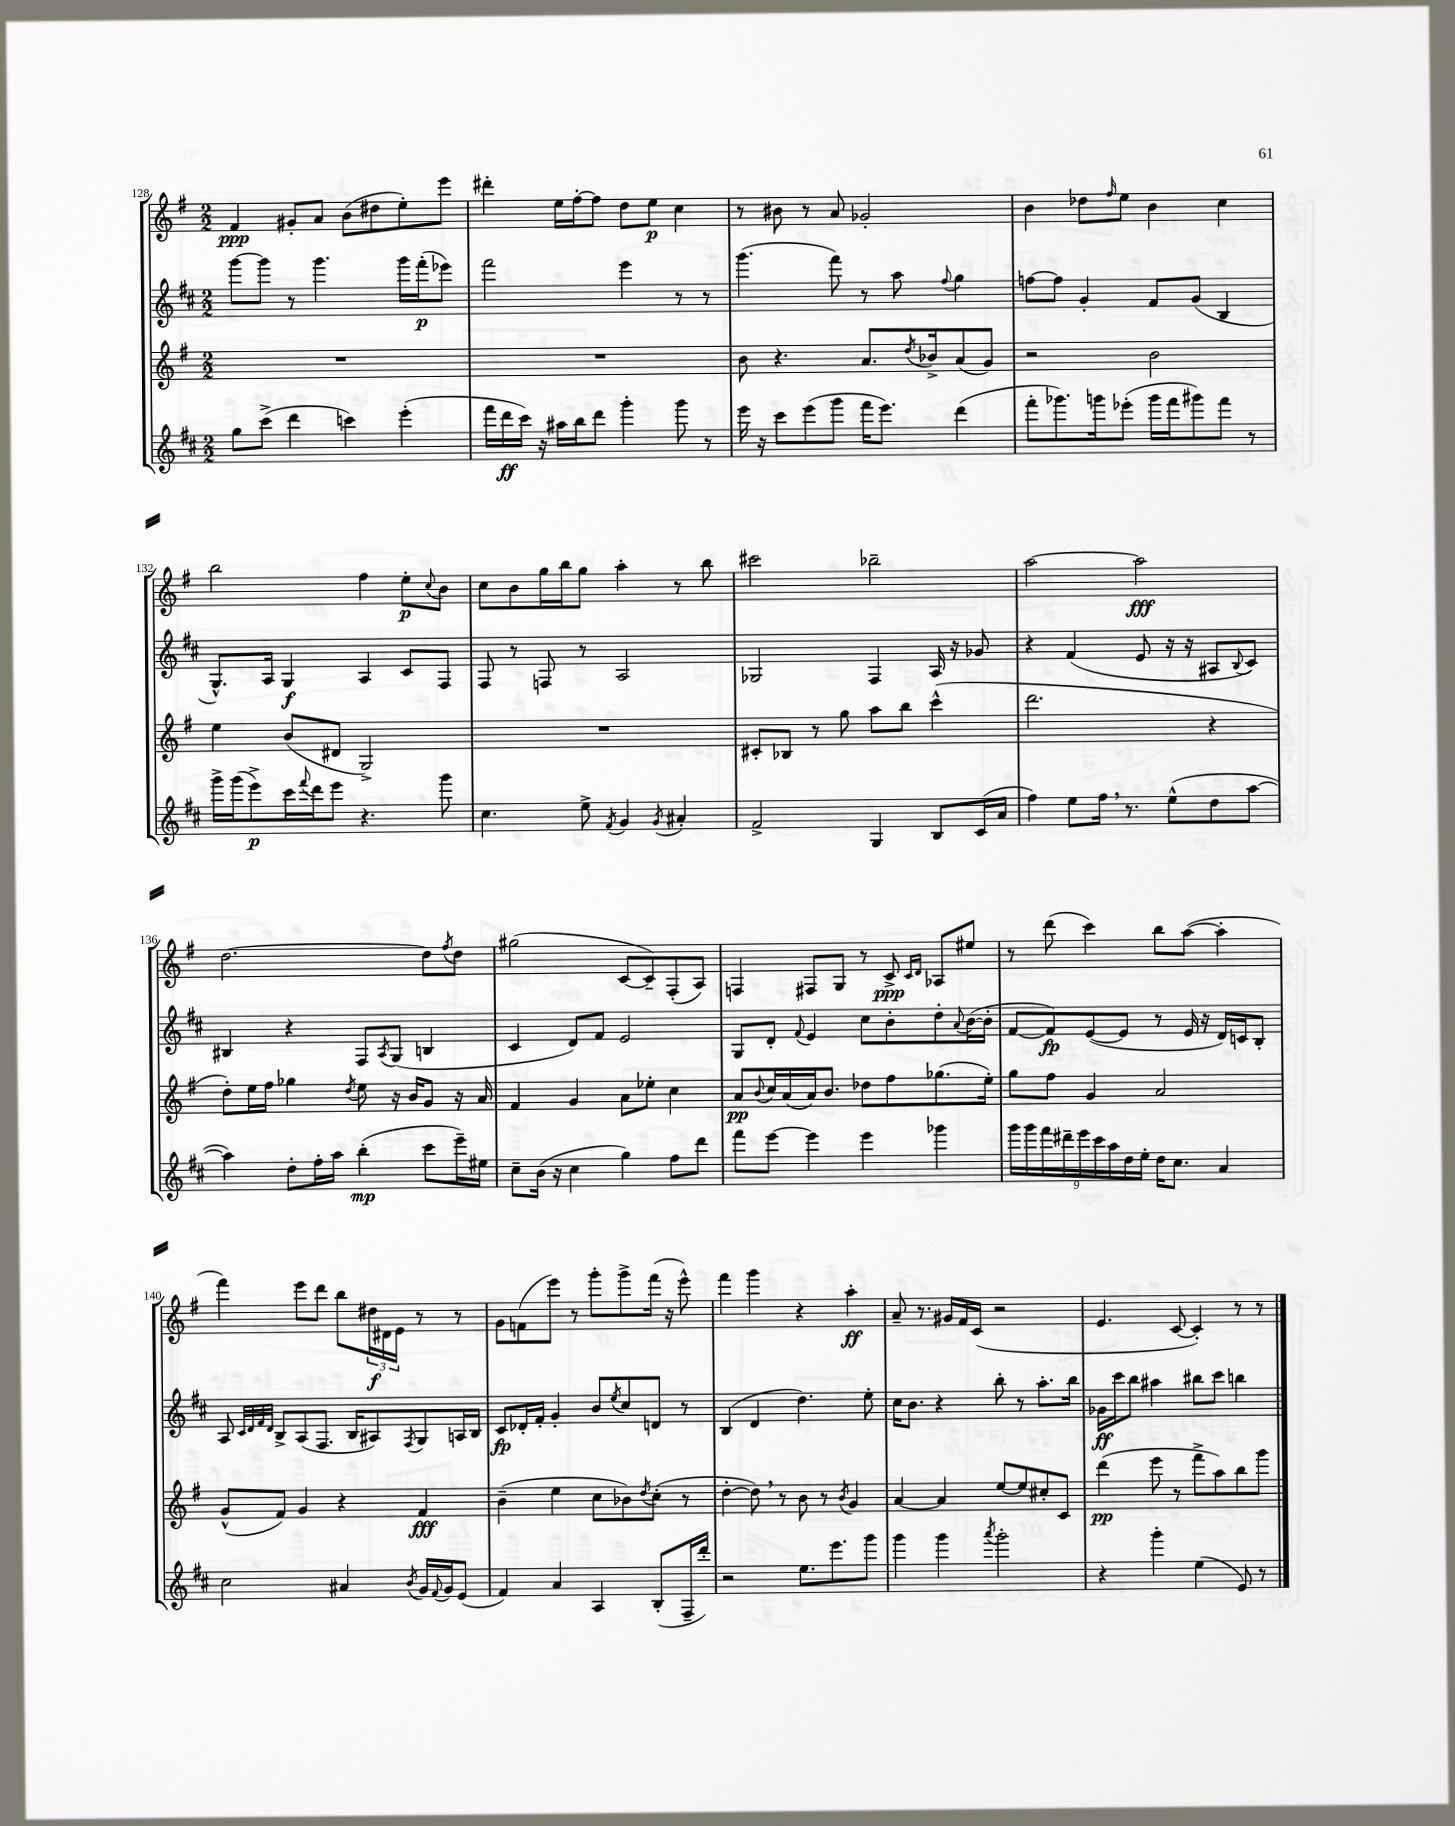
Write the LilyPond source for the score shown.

<<
\new StaffGroup <<
\new Staff = "s0" {
    \clef treble \key g \major \numericTimeSignature \time 2/2
    fis'4\ppp gis'8-. a'8 b'8( dis''8 e''8-.) e'''8 |
    dis'''4-. e''16 fis''16~-. fis''8 d''8 e''8\p c''4 |
    r8 bis'8 r8 a'8 ges'2-. |
    b'4 des''8 \grace { fis''16 } e''8 b'4 c''4 |
    b''2 fis''4 e''8-.\p \appoggiatura { c''8 } b'8 |
    c''8 b'8 g''16 b''16 g''8 a''4-. r8 b''8 |
    cis'''2 bes''2-- |
    a''2~ a''2\fff |
    d''2.~ d''8 \acciaccatura { fis''8 } d''8 |
    gis''2( c'8~ c'8--) fis8-.( a8) |
    f4 fis8 g8 r8 c'8->\ppp \grace { c'16 d'16 } aes8 eis''8 |
    r8 d'''8( c'''4) b''8 a''8~( a''4-. |
    fis'''4) e'''8 d'''8 b''8 \tuplet 3/2 { dis''16\f dis'16 e'16 } r8 r8 |
    g'8 f'8( e'''8) r8 g'''8-. g'''8-> fis'''16( r16 e'''8-^) |
    fis'''4 g'''4 r4 a''4-.\ff |
    a'8-- r8. gis'16 fis'16 c'16( r2 |
    e'4. c'8~ c'4-.) r8 r8 \bar "|." |
}
\new Staff = "s1" {
    \clef treble \key d \major \numericTimeSignature \time 2/2
    g'''8~ g'''8 r8 g'''4. g'''16 fis'''16-.\p( ees'''8) |
    fis'''2 e'''4 r8 r8 |
    g'''4.( fis'''8) r8 a''8 \appoggiatura { fis''8 } g''4 |
    f''8~ f''8 g'4-. fis'8 g'8( b4 |
    g8.-^) a16 g4\f a4 cis'8 fis8 |
    fis8 r8 f8 r8 a2 |
    ges2 fis4 a16 r16 ges'8 |
    r4 fis'4( e'8 r16 r16 ais8 \appoggiatura { b8 } cis'8) |
    bis4 r4 fis8 \acciaccatura { a8 } g8( b4 |
    cis'4 d'8) fis'8 e'2 |
    g8 d'8-. \appoggiatura { fis'8 } e'4 cis''8 b'8-. d''8-. \appoggiatura { a'8 } b'16~( b'16-. |
    fis'8~ fis'8\fp) e'8~( e'8 r8 e'16 r16 d'16) c'16 b8-. |
    a8 \grace { cis'32 d'32 fis'32 d'32 } b8-> a8( fis8. b16 ais8) \acciaccatura { fis8 } g8 a16 b16 |
    cis'8\fp des'16-. fis'16-. g'4-. b'8 \acciaccatura { e''8 } cis''8 d'8 r8 |
    b4( d'4 d''4.) e''8-. |
    cis''16 b'8. r4 b''8-. r8 a''8.-. b''16 |
    ges'16\ff cis'''16 b''8 ais''4 bis''8 cis'''8 b''4 \bar "|." |
}
\new Staff = "s2" {
    \clef treble \key g \major \numericTimeSignature \time 2/2
    R1 |
    R1 |
    b'8 r4. a'8. \acciaccatura { d''8 } bes'16-> a'8( g'8) |
    r2 b'2 |
    e''4 b'8( dis'8 g2->) |
    R1 |
    cis'8-. bes8 r8 g''8 a''8 b''8 c'''4-^( |
    d'''2. r4 |
    d''8-.) e''16 fis''16 ges''4 \acciaccatura { d''8 } e''8 r16 b'16 g'8 r16 a'16 |
    fis'4 g'4 a'8 ees''8-. c''4 |
    a'8\pp \appoggiatura { b'8 } c''16 a'16( a'16) b'8. des''8 fis''8 ges''8.( e''16-.) |
    g''8 fis''8 g'4 a'2 |
    g'8-^( fis'8) g'4 r4 fis'4\fff |
    b'4--( e''4 c''8 bes'8) \acciaccatura { d''8 } c''8-.( r8 |
    d''4~-. d''8) \breathe r8 b'8 r8 \acciaccatura { b'8 } g'4 |
    a'4~ a'4 e''8~ e''8 cis''8-. c'8 |
    d'''4\pp( e'''8 r8 fis'''8-> a''8) b''8 g'''8 \bar "|." |
}
\new Staff = "s3" {
    \clef treble \key d \major \numericTimeSignature \time 2/2
    g''8 cis'''8->( d'''4 c'''4) e'''4-.( |
    fis'''16 d'''16\ff cis'''16) r16 ais''16 b''16 d'''8 g'''4-. g'''8 r8 |
    e'''16 r16 cis'''8 e'''8( g'''8 fis'''16 e'''8.) d'''4( |
    fis'''8-. ges'''8.) g'''16 ees'''8-.( g'''16 fis'''16 gis'''8) fis'''8 r8 |
    g'''16-> g'''16( e'''8->\p) cis'''16 \appoggiatura { fis'''8 } d'''16 e'''8 r4. g'''8 |
    cis''4. e''8-> \acciaccatura { fis'8 } g'4 \acciaccatura { g'8 } ais'4-. |
    fis'2-> g4 b8 cis'16( a'16 |
    fis''4) e''8 fis''16 \breathe r8. e''8-^( d''8 a''8~ |
    a''4) d''8-. fis''16-. a''16 b''4-.\mp( cis'''8 e'''16--) eis''16 |
    cis''8-- b'16( r16 cis''4 g''4) fis''8 d'''8 |
    fis'''8 e'''8~ e'''4 e'''4 ges'''4 |
    \tuplet 9/8 { g'''16 g'''16 fis'''16 dis'''16-- e'''16 cis'''16 a''16 d''16 e''16-. } d''16 cis''8. a'4 |
    cis''2 ais'4 \acciaccatura { b'8 } g'16 \appoggiatura { fis'8 } g'16 e'8( |
    fis'4) a'4 a4 b8-.( fis16-- d'''16-.) |
    r2 e''8. e'''8. g'''8 |
    g'''4 g'''4 \acciaccatura { a'''8 } g'''2-. |
    r4 g'''4-. e''4( e'8) r8 \bar "|." |
}
>>
>>
\layout { \context { \Score currentBarNumber = #128 } }
